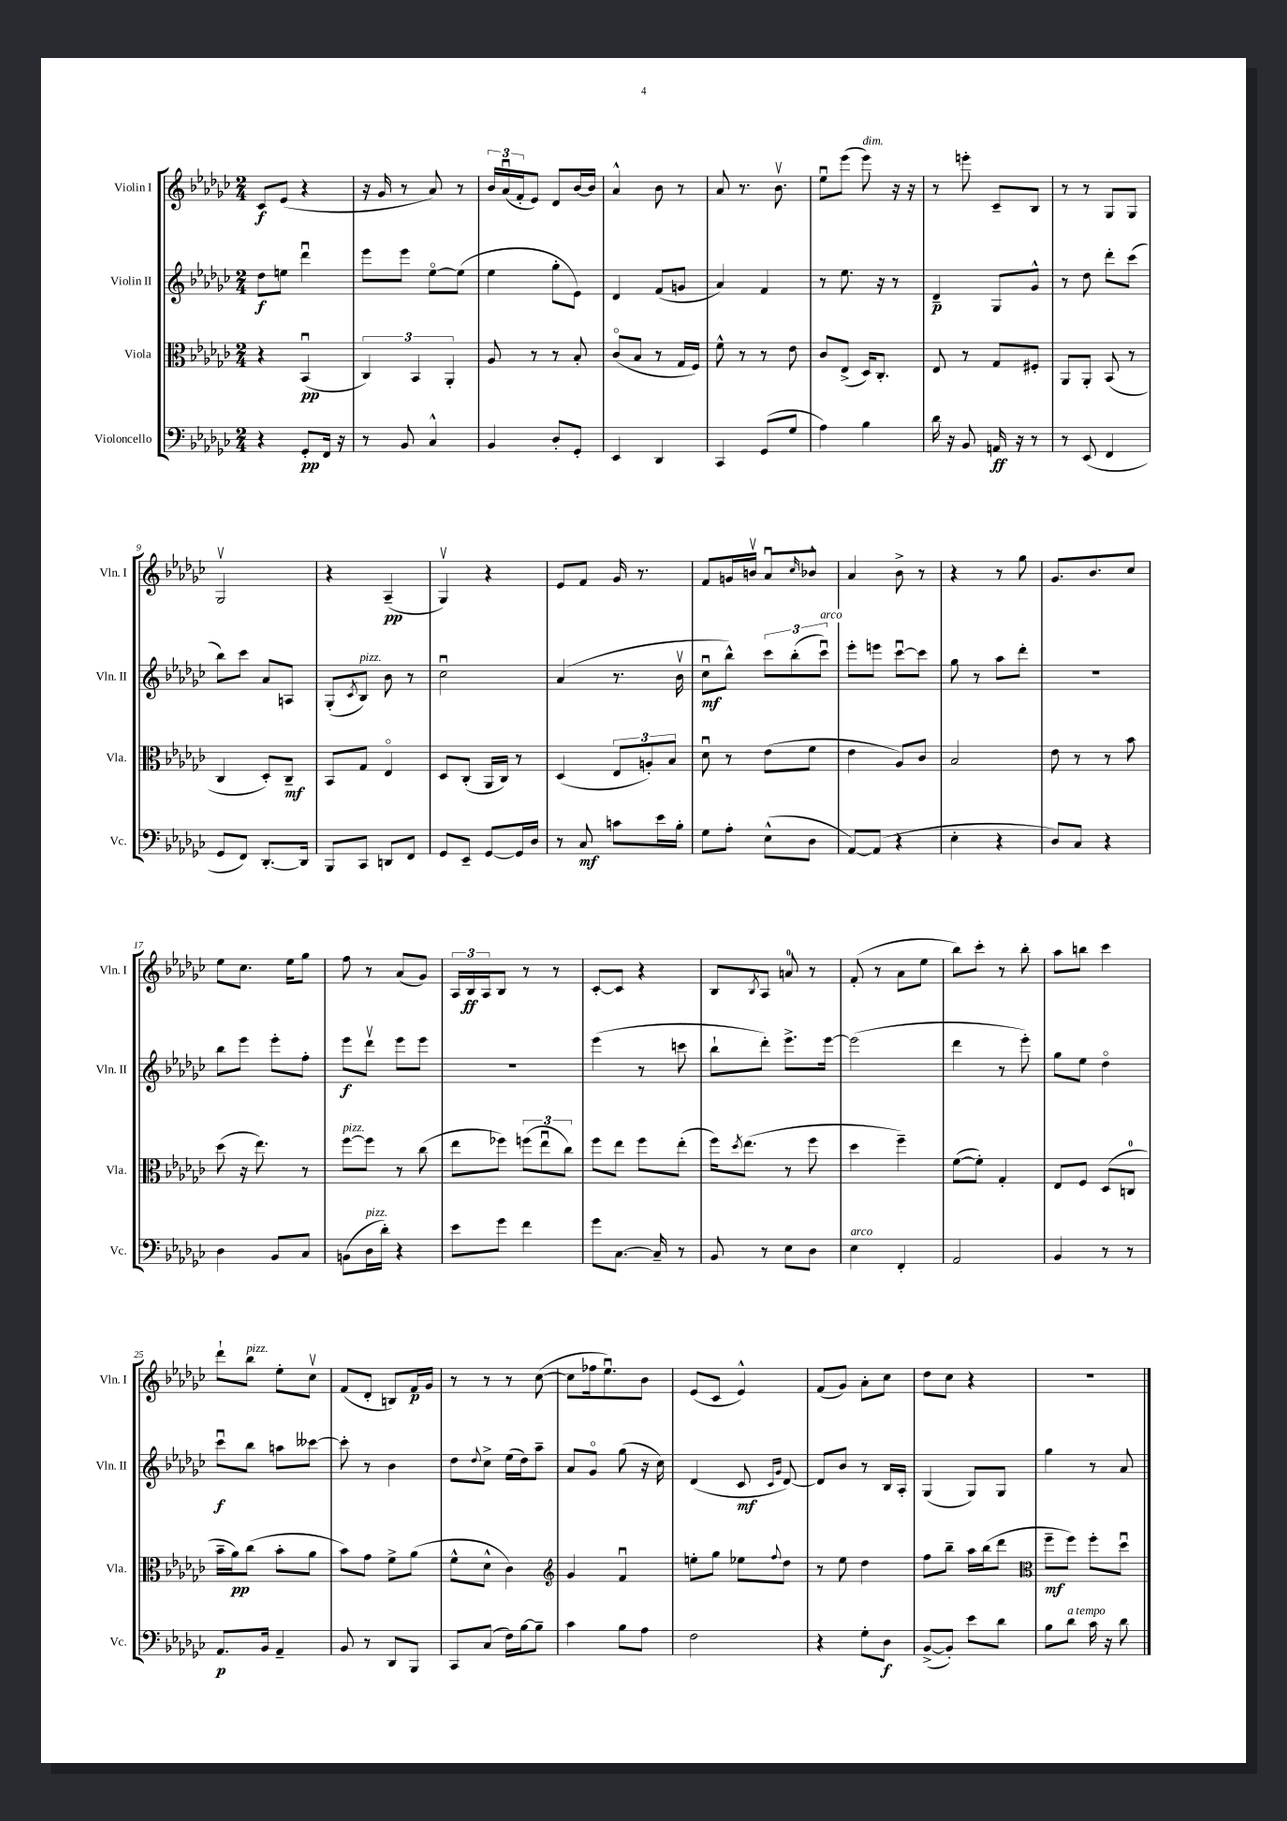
<<
\new StaffGroup <<
\new Staff = "s0" \with { instrumentName = "Violin I" shortInstrumentName = "Vln. I" } {
    \clef treble \key ges \major \numericTimeSignature \time 2/4
    ces'8\f ees'8( r4 |
    r16 ges'16 r8 aes'8) r8 |
    \tuplet 3/2 { bes'16 aes'16\downbow( f'16-. } ees'8) des'8 bes'16~ bes'16 |
    aes'4-^ bes'8 r8 |
    aes'8 r8. bes'8.\upbow |
    ees''8\downbow ees'''8( ees'''8^\markup { \italic "dim." }) r16 r16 |
    r8 e'''8-. ces'8-- bes8 |
    r8 r8 ges8 ges8 |
    ges2\upbow |
    r4 aes4--\pp( |
    ges4\upbow) r4 |
    ees'8 f'8 ges'16 r8. |
    f'8 g'16 b'16\upbow aes'8\downbow \grace { ces''16 } bes'8-^ |
    aes'4 bes'8-> r8 |
    r4 r8 ges''8 |
    ges'8. bes'8. ces''8 |
    ees''8 ces''8. ees''16 ges''8 |
    f''8 r8 aes'8( ges'8) |
    \tuplet 3/2 { aes16 bes16\ff aes16 } bes8 r8 r8 |
    ces'8~-. ces'8 r4 |
    bes8 \acciaccatura { bes8 } aes8 a'8-0 r8 |
    f'8-.( r8 aes'8 ees''8 |
    bes''8) ces'''8-. r8 bes''8-. |
    aes''8 b''8 ces'''4 |
    des'''8-! bes''8^\markup { \italic "pizz." } ees''8-. ces''8\upbow |
    f'8( des'8-. b8) f'16\p ges'16 |
    r8 r8 r8 ces''8~( |
    ces''8 fes''16 ees''8.\downbow) bes'8 |
    ees'8( ces'8 ees'4-^) |
    f'8( ges'8) aes'8-. ces''8 |
    des''8 ces''8 r4 |
    R2 \bar "|." |
}
\new Staff = "s1" \with { instrumentName = "Violin II" shortInstrumentName = "Vln. II" } {
    \clef treble \key ges \major \numericTimeSignature \time 2/4
    des''8\f e''8 des'''4\downbow |
    ees'''8 ees'''8 ees''8~\flageolet ees''8( |
    ees''4 ges''8-. ees'8) |
    des'4 f'8( g'8 |
    aes'4) f'4 |
    r8 ees''8. r16 r8 |
    des'4--\p ges8 ges'8-^ |
    r8 des''8 des'''8-. ces'''8( |
    bes''8) ces'''8 aes'8 a8 |
    ges8-.( \acciaccatura { ces'8 } bes8^\markup { \italic "pizz." }) bes'8 r8 |
    ces''2\downbow |
    aes'4( r8. bes'16\upbow |
    ces''8\downbow\mf bes''8-^) \tuplet 3/2 { ces'''8 bes''8-.( ces'''8\downbow^\markup { \italic "arco" }) } |
    ees'''8-. e'''8 ces'''8~\downbow ces'''8 |
    ges''8 r8 aes''8 des'''8-. |
    R2 |
    bes''8 ees'''8 ees'''8-. f''8-. |
    ees'''8\f des'''8\upbow ees'''8 ees'''8 |
    R2 |
    ees'''4( r8 c'''8 |
    bes''8-! des'''8-.) ees'''8.-> ees'''16~ |
    ees'''2( |
    des'''4 r8 ees'''8-.) |
    ges''8 ees''8 des''4\flageolet |
    ces'''8\downbow\f bes''8 a''8 ceses'''8~ |
    ceses'''8-. r8 bes'4 |
    des''8 \appoggiatura { des''8 } ces''8-> ees''16( des''16) aes''8-- |
    aes'8 ges'8\flageolet ges''8( r16 ces''16) |
    des'4( ces'8\mf \grace { ces'16 ges'16 } des'8~) |
    des'8 bes'8 r8 bes16 aes16-. |
    ges4( ges8) ges8 |
    ges''4 r8 aes'8 \bar "|." |
}
\new Staff = "s2" \with { instrumentName = "Viola" shortInstrumentName = "Vla." } {
    \clef alto \key ges \major \numericTimeSignature \time 2/4
    r4 bes,4\downbow\pp( |
    \tuplet 3/2 { ces4) bes,4 aes,4-. } |
    aes8 r8 r8 bes8-. |
    ces'8\flageolet( bes8 r8 ges16 f16) |
    f'8-^ r8 r8 ees'8 |
    ces'8 ees8->( des16) ces8.-. |
    ees8 r8 ges8 fis8-. |
    aes,8 aes,8-. bes,8( r8 |
    ces4 des8-.) ces8--\mf |
    bes,8 ges8 ees4\flageolet |
    des8 ces8-.( aes,16 ces16) r8 |
    des4( \tuplet 3/2 { ees8 a8-.) bes8 } |
    des'8\downbow r8 ees'8( f'8 |
    ees'4 aes8) ces'8 |
    bes2 |
    ees'8 r8 r8 bes'8 |
    des''8( r16 ees''8.) r8 |
    f''8~^\markup { \italic "pizz." } f''8 r8 ces''8( |
    ees''8 fes''8) \tuplet 3/2 { f''8( ees''8\downbow ces''8) } |
    f''8 ees''8 f''8 ees''8-.( |
    f''16) \acciaccatura { des''8 } ees''8.( r8 f''8 |
    des''4 f''4--) |
    f'8~( f'8-.) ges4-. |
    ees8 f8 des8( c8-0 |
    bes'16-- aes'16\pp) ces''8( bes'8-. aes'8 |
    bes'8) ges'8 f'8-> aes'8( |
    f'8-^ des'8-^ ces'4) |
    \clef treble ges'4 f'4\downbow |
    e''8-. ges''8 ees''8 \appoggiatura { f''8 } des''8 |
    r8 ees''8 des''4 |
    f''8 bes''8-- aes''16 bes''16( des'''8 |
    \clef alto f''8--\mf f''8) f''8-. des''8\downbow \bar "|." |
}
\new Staff = "s3" \with { instrumentName = "Violoncello" shortInstrumentName = "Vc." } {
    \clef bass \key ges \major \numericTimeSignature \time 2/4
    r4 ges,8-.\pp f,16 r16 |
    r8 bes,8 ces4-^ |
    bes,4 des8-. ges,8-. |
    ees,4 des,4 |
    ces,4 ges,8( ges8 |
    aes4) bes4 |
    des'16 r16 bes,8 a,16\ff r16 r8 |
    r8 ees,8( f,4 |
    ges,8 f,8) des,8.~-. des,16 |
    bes,,8 ces,8 d,8 f,8 |
    ges,8 ees,8-- ges,8~ ges,16 des16 |
    r8 ces8\mf c'8 ees'16 bes16-. |
    ges8 aes8-. ees8-^( des8 |
    aes,8~) aes,8( r4 |
    ees4-. r4 |
    des8) ces8 r4 |
    des4 bes,8 ces8 |
    b,8( des16^\markup { \italic "pizz." } des'16-.) r4 |
    ees'8 ges'8 f'4 |
    ges'8 ces8.~ ces16-- r8 |
    bes,8 r8 ees8 des8 |
    ees4^\markup { \italic "arco" } f,4-. |
    aes,2 |
    bes,4 r8 r8 |
    aes,8.\p bes,16 aes,4-- |
    bes,8 r8 des,8 bes,,8 |
    ces,8 ces8( f16) bes16~ bes8-- |
    ces'4 bes8 aes8 |
    f2 |
    r4 ges8-. des8\f |
    bes,8~->( bes,8-.) ees'8 des'8 |
    bes8 des'8^\markup { \italic "a tempo" } ces'16 r16 des'8 \bar "|." |
}
>>
>>
